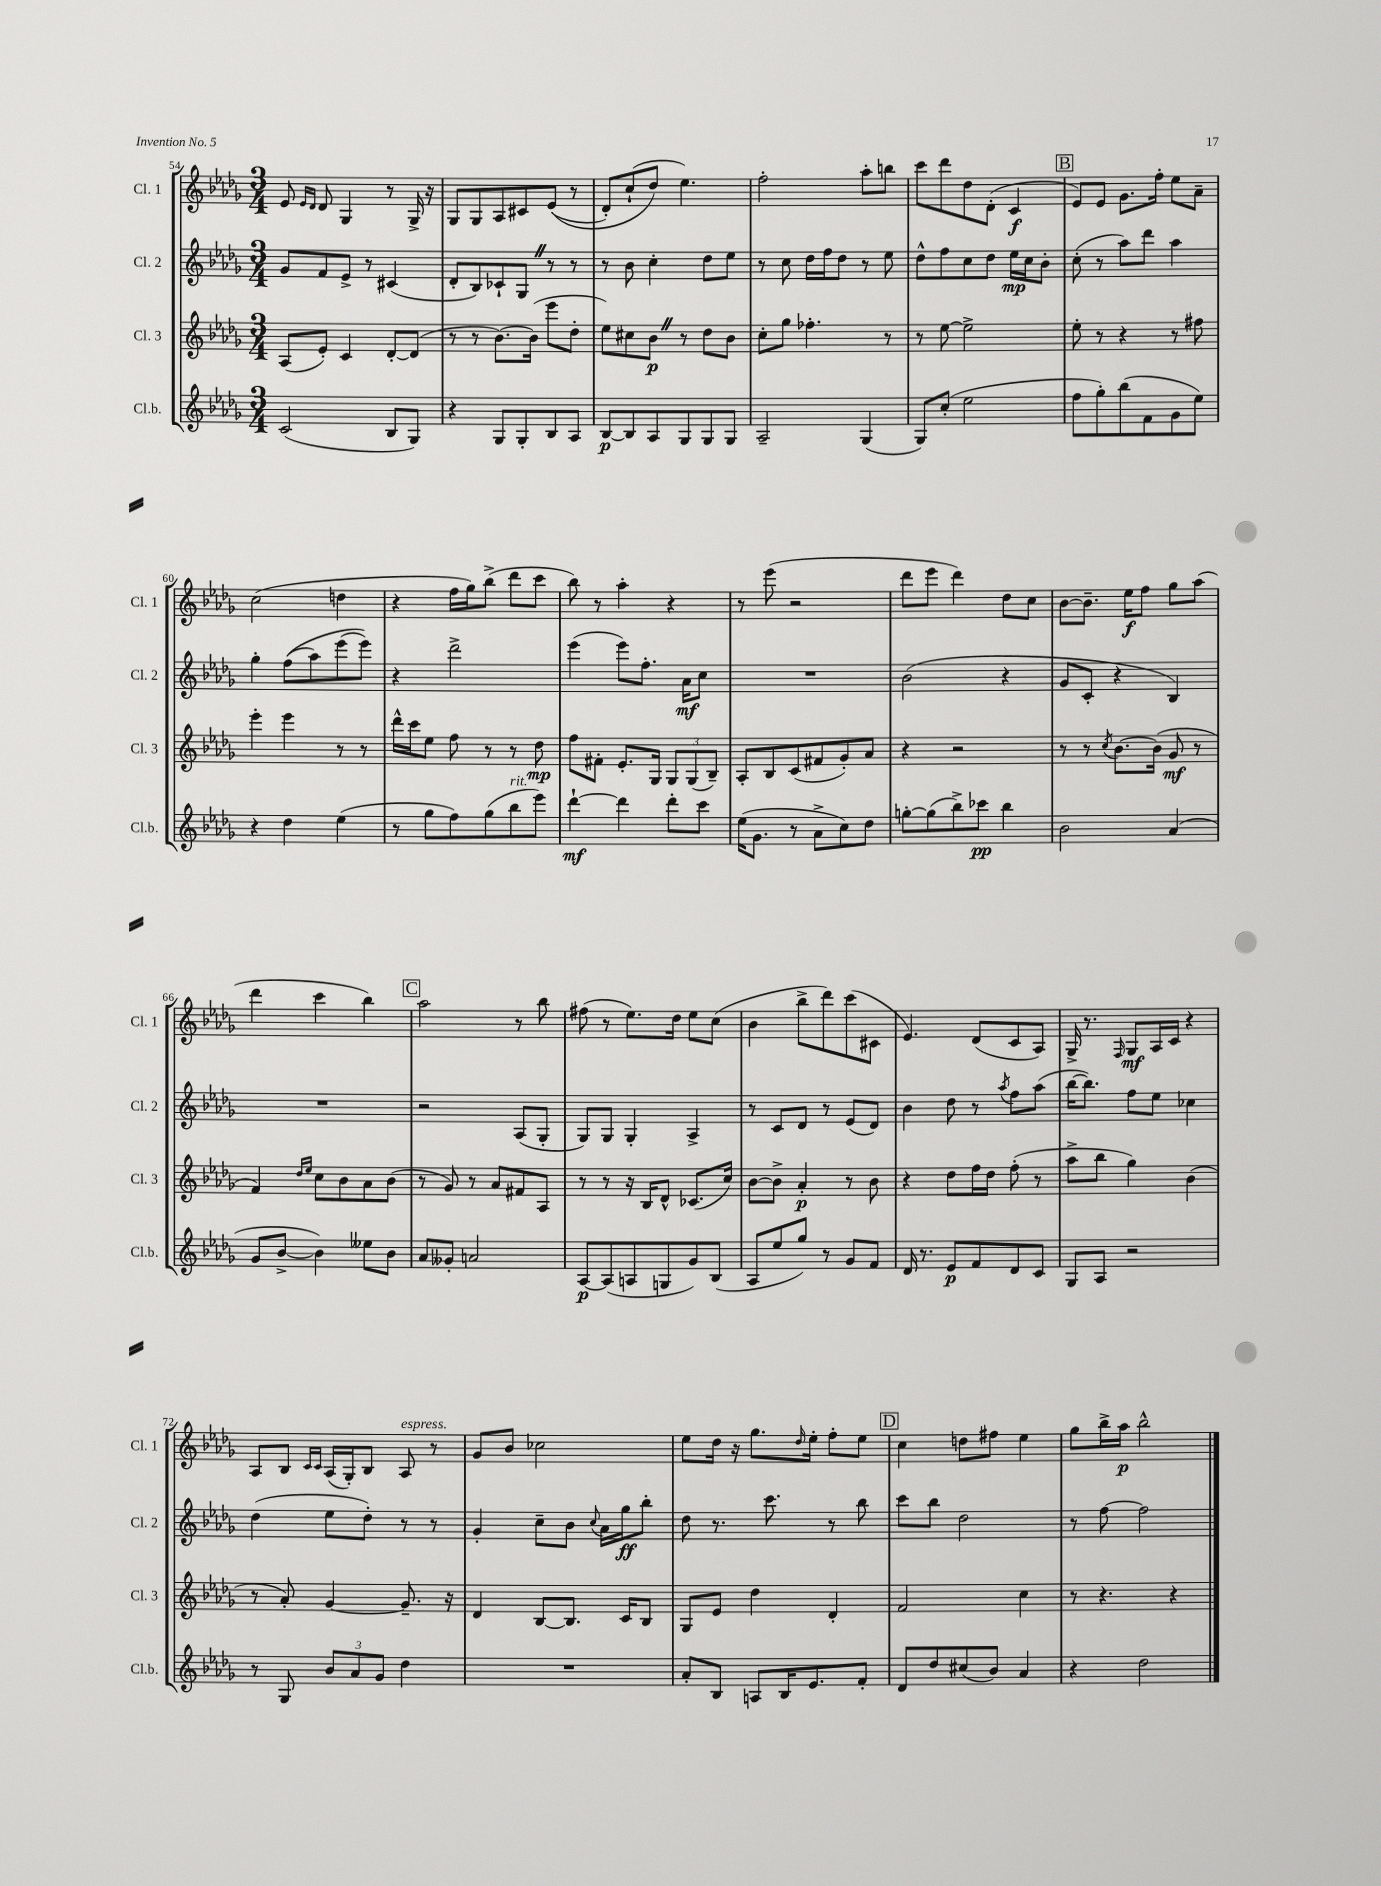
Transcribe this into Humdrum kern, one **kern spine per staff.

**kern	**kern	**kern	**kern
*staff4	*staff3	*staff2	*staff1
*clefG2	*clefG2	*clefG2	*clefG2
*k[b-e-a-d-g-]	*k[b-e-a-d-g-]	*k[b-e-a-d-g-]	*k[b-e-a-d-g-]
*M3/4	*M3/4	*M3/4	*M3/4
(2c/	(8A-/L	8g-/L	8e-/
.	.	.	16qqe-/LL
.	.	.	16qqd-/JJ
.	8e-'/J)	8f/	8d-/
.	4c/	8e-^/J	4G-/
.	.	8r	.
8B-/L	[8d-'/L	(4c#/	8r
8G-/J)	(8d-/]J	.	16G-^/
.	.	.	16r
=	=	=	=
4r	8r	8d-'/L	8G-/L
.	8r	8B-/)	8G-/
8G-/L	[8.b-\L)	8c-`/	8A-/
8G-'/	.	8G-/J	8c#/
.	(16b-\]Jk	.	.
8B-/	8eee-\L	8r	&((8e-/J
8A-/J	8dd-'\J	8r	8r
=	=	=	=
[8B-/L	8ee-\L)	8r	8d-'/L)
8B-/]	8cc#\	8b-\	(8cc`/
8A-/	8b-\J	4cc'\	8dd-/J&)
8G-/	8r	.	4.ee-\)
8G-/	8dd-\L	8dd-\L	.
8G-/J	8b-\J	8ee-\J	.
=	=	=	=
2A-~/	8cc'\L	8r	2ff'\
.	8gg-\J	8cc\	.
.	4.ff-'\	16dd-\LL	.
.	.	16ff\J	.
.	.	8dd-\J	.
(4G-/	.	8r	8aa-'\L
.	8r	8ee-\	8bb\J
=	=	=	=
8G-/L)	8r	8dd-^^\L	8ccc\L
(8cc'/J	[8ee-\	8ff\	8ddd-\
2ee-\	2ee-^\]	8cc\	8dd-\
.	.	8dd-\J	(8d-'\J
.	.	16ee-\LL	4c/
.	.	16cc\J	.
.	.	8b-'\J	.
=	=	=	=
8ff\L	8ee-'\	(8cc'\	8e-/L)
8gg-'\)	8r	8r	8e-/J
(8bb-\	4r	8aa-\L)	8.g-\L
8f\	.	8ddd-\J	.
.	.	.	16ff'\Jk
8g-\	8r	4aa-\	8ee-\L
8ee-\J)	8ff#\	.	8a-~\J
=	=	=	=
4r	4eee-'\	4gg-'\	(2cc\
4dd-\	4eee-\	&((8ff\L	.
.	.	8aa-\)	.
(4ee-\	8r	(8eee-\	4dd\
.	8r	8eee-\J)&)	.
=	=	=	=
8r	16ddd-^^\LL	4r	4r
.	16ccc\J	.	.
8gg-\L	8ee-\J	.	.
8ff\)	8ff\	2ddd-^\	16ff\LL
.	.	.	16gg-\J)
(8gg-\	8r	.	(8bb-^\J
8bb-\	8r	.	8ddd-\L
8eee-\J)	8dd-\	.	8ccc\J
=	=	=	=
[4ddd-`\	8ff\L	(4eee-\	8bb-\)
.	8f#'\J	.	8r
4ddd-\]	8.e-'/L	8eee-\L)	4aa-'\
.	.	8.ff'\J	.
.	16G-/Jk	.	.
8ddd-'\L	12G-/L	.	4r
.	.	16a-\LK	.
.	(12G-/	.	.
8ccc\J	.	8cc\J	.
.	12B-~/J)	.	.
=	=	=	=
(16ee-\LK	8A-'/L	2.r	8r
8.g-\J	.	.	.
.	8B-/	.	(8eee-\
8r	(8c/	.	2r
8a-^\L	8f#/	.	.
8cc\)	8g-'/)	.	.
8dd-\J	8a-/J	.	.
=	=	=	=
[8gg'\L	4r	(2b-\	8ddd-\L
(8gg\]	.	.	8eee-\J
8bb-^\)	2r	.	4ddd-\)
8ccc-\J	.	.	.
4bb-\	.	4r	8dd-\L
.	.	.	8cc\J
=	=	=	=
2b-\	8r	8g-/L	[8b-\L
.	8r	8c'/J	8.b-~\]J
.	8qcc/	.	.
.	[8.b-\L	4r	.
.	.	.	16ee-\LK
.	.	.	8ff\J
.	(16b-\]Jk	.	.
(4a-/	8g-/	4B-/)	8gg-\L
.	8r	.	(8aa-\J
=	=	=	=
8g-/L	4f/)	2.r	4ddd-\
[8b-^/J	.	.	.
.	16qqdd-/LL	.	.
.	16qqee-/JJ	.	.
4b-\])	8cc\L	.	4ccc\
.	8b-\	.	.
8ee--\L	8a-\	.	4bb-\)
8b-\J	(8b-\J	.	.
=	=	=	=
8a-/L	8r	2r	2aa-\
8g--'/J	8g-/)	.	.
2a/	8r	.	.
.	8a-/L	.	.
.	8f#/	(8A-/L	8r
.	8A-/J	8G-'/J	8bb-\
=	=	=	=
[8A-/L	8r	8G-/L)	(8ff#\
(8A-/]	8r	8G-/J	8r
8A/	16r	4G-'/	8.ee-\L)
.	16B-/LK	.	.
8G/	8d-^^/J	.	.
.	.	.	16dd-\Jk
8g-/)	(8.c-/L	4A-^/	8ee-\L
(8B-/J	.	.	(8cc\J
.	16cc/Jk)	.	.
=	=	=	=
8A-/L	[8b-\L	8r	4b-\
8ee-/	8b-^\]J	8c/L	.
8gg-/J)	4a-'/	8d-/J	8bb-^\L
8r	.	8r	8ddd-\)
8g-/L	8r	(8e-/L	(8ccc\
8f/J	8b-\	8d-/J)	8c#\J
=	=	=	=
16d-/	4r	4b-\	4.e-/)
8.r	.	.	.
8e-/L	8dd-\L	8dd-\	.
8f/	16ff\L	8r	(8d-/L
.	16dd-\JJ	.	.
.	.	8qaa-/	.
8d-/	(8ff'\	8ff\L	8c/
8c/J	8r	(8aa-\J	8A-/J)
=	=	=	=
8G-/L	8aa-^\L	[16bb-\LK	16G-^/
.	.	8.bb-\]J)	8.r
8A-/J	8bb-\J	.	.
.	.	.	16qqF/
2r	4gg-\)	8ff\L	8G-/L
.	.	8ee-\J	16A-/L
.	.	.	16c/JJ
.	(4b-\	4cc-\	4r
=	=	=	=
8r	8r	(4dd-\	8A-/L
8G-/	8a-'/)	.	8B-/J
.	.	.	16qqc/LL
.	.	.	16qqc/JJ
12b-/L	[4g-/	8ee-\L	(16A-/LL
.	.	.	16G-'/J)
12a-/	.	.	.
.	.	8dd-'\J)	8B-/J
12g-/J	.	.	.
4dd-\	8.g-~/]	8r	8A-/
.	.	8r	8r
.	16r	.	.
=	=	=	=
2.r	4d-/	4g-'/	8g-/L
.	.	.	8b-/J
.	[8B-/L	8cc~\L	2cc-\
.	8.B-/]J	8b-\J	.
.	.	8qqcc/	.
.	.	16a-\LL	.
.	16c/LK	16gg-\J	.
.	8B-/J	8bb-'\J	.
=	=	=	=
8a-'/L	8G-/L	8dd-\	8ee-\L
8B-/J	8e-/J	8.r	16dd-\Jk
.	.	.	16r
8A/L	4dd-\	.	8.gg-\L
.	.	8.ccc\	.
16B-/K	.	.	.
.	.	.	16qqdd-/
8.e-/	.	.	16ee-'\Jk
.	4d-'/	8r	8ff'\L
8f'/J	.	8bb-\	8ee-\J
=	=	=	=
8d-/L	2f/	8ccc\L	4cc\
8dd-/	.	8bb-\J	.
(8cc#/	.	2dd-\	8dd\L
8b-/J)	.	.	8ff#\J
4a-/	4cc\	.	4ee-\
=	=	=	=
4r	8r	8r	8gg-\L
.	4.r	[8ff\	16bb-^\L
.	.	.	16aa-\JJ
2dd-\	.	2ff\]	2bb-^^\
.	4r	.	.
==	==	==	==
*-	*-	*-	*-
